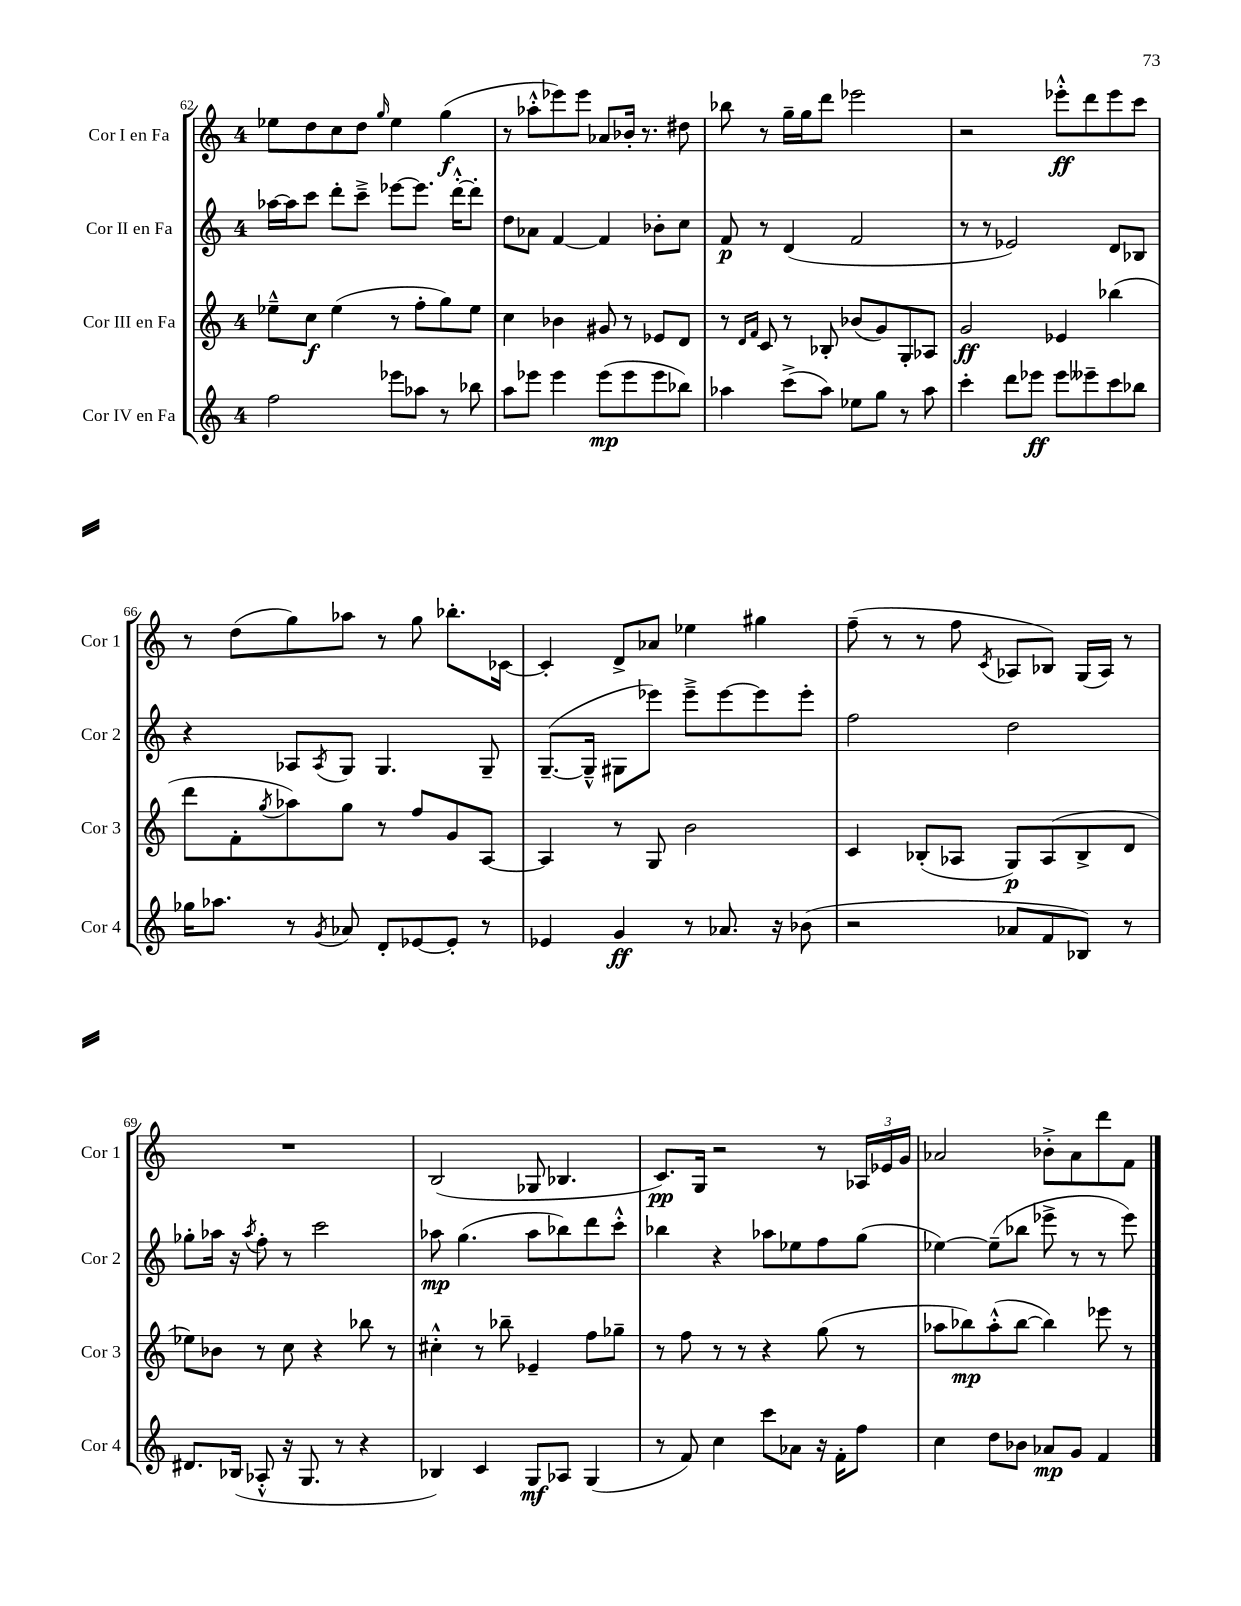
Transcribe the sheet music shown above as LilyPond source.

<<
\new StaffGroup <<
\new Staff = "s0" \with { instrumentName = "Cor I en Fa" shortInstrumentName = "Cor 1" } {
    \clef treble \key c \major \once \override Staff.TimeSignature.style = #'single-digit \time 4/4
    ees''8 d''8 c''8 d''8 \grace { g''16 } ees''4 g''4\f( |
    r8 aes''8-.-^ ees'''8) ees'''8 aes'8 bes'16-. r8. dis''8 |
    bes''8 r8 g''16-- g''16 d'''8 ees'''2 |
    r2 ees'''8-.-^\ff d'''8 ees'''8 c'''8 |
    r8 d''8( g''8) aes''8 r8 g''8 bes''8.-. ces'16~ |
    ces'4-. d'8-> aes'8 ees''4 gis''4 |
    f''8--( r8 r8 f''8 \acciaccatura { c'8 } aes8 bes8) g16( aes16) r8 |
    R1 |
    b2( ges8 bes4. |
    c'8.\pp) g16 r2 r8 \tuplet 3/2 { aes16 ees'16 g'16 } |
    aes'2 bes'8-.-> aes'8 d'''8 f'8 \bar "|." |
}
\new Staff = "s1" \with { instrumentName = "Cor II en Fa" shortInstrumentName = "Cor 2" } {
    \clef treble \key c \major \once \override Staff.TimeSignature.style = #'single-digit \time 4/4
    aes''16~ aes''16 c'''8 d'''8-. c'''8---> ees'''8~ ees'''8. d'''16~-.-^ d'''8-. |
    d''8 aes'8 f'4~ f'4 bes'8-. c''8 |
    f'8\p r8 d'4( f'2 |
    r8 r8 ees'2) d'8 bes8 |
    r4 aes8 \acciaccatura { aes8 } g8 g4. g8-- |
    g8.~--( g16---^ gis8 ees'''8) ees'''8---> ees'''8~ ees'''8 ees'''8-. |
    f''2 d''2 |
    ges''8-. aes''16 r16 \acciaccatura { aes''8 } f''8-. r8 c'''2 |
    aes''8\mp g''4.( aes''8 bes''8) d'''8 c'''8-.-^ |
    bes''4 r4 aes''8 ees''8 f''8 g''8( |
    ees''4~) ees''8--( bes''8 ees'''8-> r8 r8 ees'''8) \bar "|." |
}
\new Staff = "s2" \with { instrumentName = "Cor III en Fa" shortInstrumentName = "Cor 3" } {
    \clef treble \key c \major \once \override Staff.TimeSignature.style = #'single-digit \time 4/4
    ees''8---^ c''8\f ees''4( r8 f''8-. g''8) ees''8 |
    c''4 bes'4 gis'8 r8 ees'8 d'8 |
    r8 \grace { d'16 f'16 } c'8 r8 bes8-. bes'8( g'8) g8-. aes8 |
    g'2\ff ees'4 bes''4( |
    d'''8 f'8-. \acciaccatura { g''8 } aes''8) g''8 r8 f''8 g'8 a8~ |
    a4 r8 g8 b'2 |
    c'4 bes8-.( aes8 g8\p) aes8( bes8-> d'8 |
    ees''8) bes'8 r8 c''8 r4 bes''8 r8 |
    cis''4-.-^ r8 bes''8-- ees'4-- f''8 ges''8-- |
    r8 f''8 r8 r8 r4 g''8( r8 |
    aes''8 bes''8\mp) aes''8-.-^( bes''8~ bes''4) ees'''8 r8 \bar "|." |
}
\new Staff = "s3" \with { instrumentName = "Cor IV en Fa" shortInstrumentName = "Cor 4" } {
    \clef treble \key c \major \once \override Staff.TimeSignature.style = #'single-digit \time 4/4
    f''2 ees'''8 aes''8 r8 bes''8 |
    a''8 ees'''8 ees'''4 ees'''8\mp( ees'''8 ees'''8 bes''8) |
    aes''4 c'''8->( aes''8) ees''8 g''8 r8 aes''8 |
    c'''4-. d'''8 ees'''8\ff ees'''8 eeses'''8-- c'''8 bes''8 |
    ges''16 aes''8. r8 \acciaccatura { g'8 } aes'8 d'8-. ees'8~ ees'8-. r8 |
    ees'4 g'4\ff r8 aes'8. r16 bes'8( |
    r2 aes'8 f'8 bes8) r8 |
    dis'8. bes16( aes8-.-^ r16 g8. r8 r4 |
    bes4) c'4 g8\mf aes8 g4( |
    r8 f'8) c''4 c'''8 aes'8 r16 f'16-. f''8 |
    c''4 d''8 bes'8 aes'8\mp g'8 f'4 \bar "|." |
}
>>
>>
\layout { \context { \Score currentBarNumber = #62 } }
